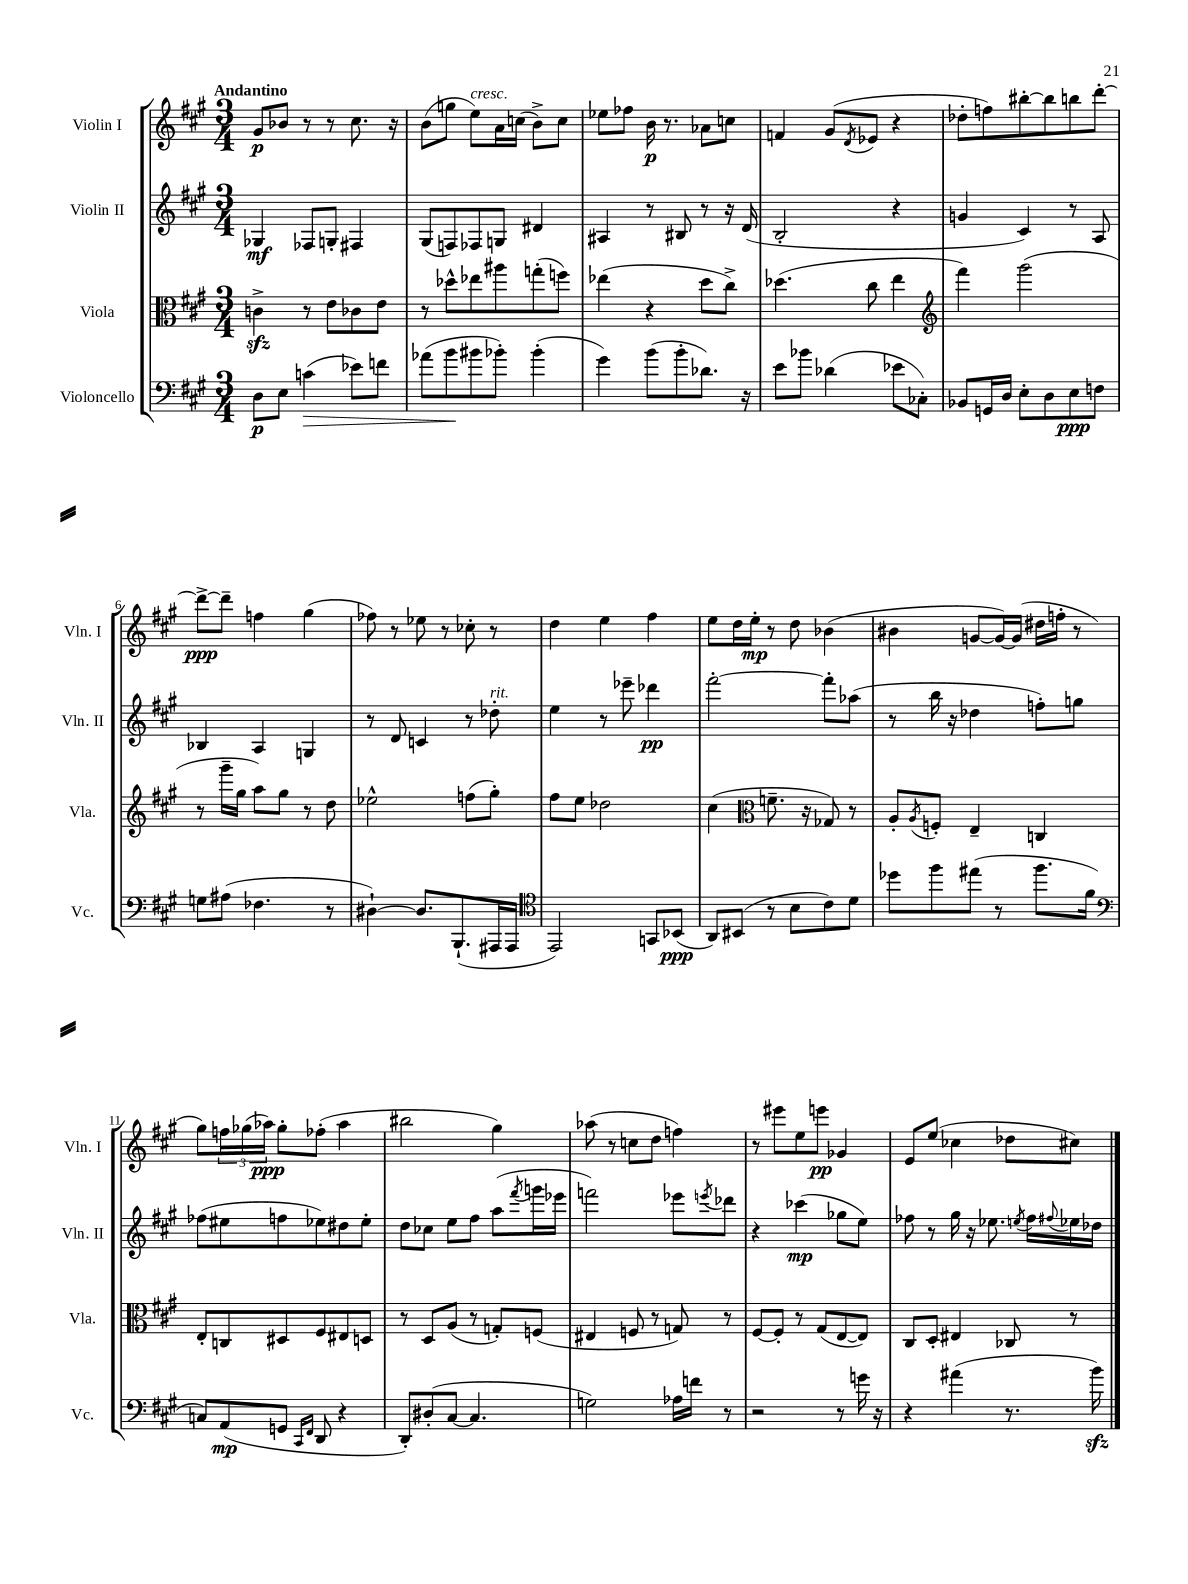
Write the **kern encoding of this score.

**kern	**kern	**kern	**kern
*staff4	*staff3	*staff2	*staff1
*clefF4	*clefC3	*clefG2	*clefG2
*k[f#c#g#]	*k[f#c#g#]	*k[f#c#g#]	*k[f#c#g#]
*M3/4	*M3/4	*M3/4	*M3/4
8D	4c^	4G-	8g#
8E	.	.	8b-
(4c	8r	8F-	8r
.	8e	8G'	8r
8e-)	8c-	4F#	8.cc#
8f	8e	.	.
.	.	.	16r
=	=	=	=
(8a-	8r	(8G#	(8b
8b	8dd-^^	8F)	8gg
8b#	8ee-	8F-	8ee)
8b-')	8aa#	8G	16a
.	.	.	(16cc
(4b-'	(8gg'	4d#	8b^)
.	8ff)	.	8cc
=	=	=	=
4g#)	(4ee-	4A#	8ee-
.	.	.	8ff-
(8b	4r	8r	16b
.	.	.	8.r
8b'	.	8B#	.
8.d-)	8dd	8r	8a-
.	8cc#^)	16r	8cc
16r	.	(16d	.
=	=	=	=
8e	(4.dd-	2B'	4f
8b-	.	.	.
(4d-	.	.	(8g#
.	.	.	8qd
.	8cc#	.	8e-
8e-	4ee	4r	4r
8C-')	.	.	.
=	=	=	=
*	*clefG2	*	*
8BB-	4fff#)	4g	8dd-'
16GG	.	.	8ff)
16D	.	.	.
8E'	(2ggg#	4c#)	[8bb#'
8D	.	.	8bb#]
8E	.	8r	8bb
8F	.	8A	[8ddd'
=	=	=	=
8G	8r	4B-	8ddd^_
(8A#	16ggg#~	.	8ddd~]
.	16gg#	.	.
4.F-	8aa)	4A	4ff
.	8gg#	.	.
.	8r	4G	(4gg#
8r	8dd	.	.
=	=	=	=
[4D#`)	2ee-^^	8r	8ff-)
.	.	8d	8r
8.D#]	.	4c	8ee-
.	.	.	8r
(8.BBB`	.	.	.
.	(8ff	8r	8cc-'
16AAA#	8gg#')	8dd-'	8r
16AAA#	.	.	.
=	=	=	=
*clefC4	*	*	*
2EE)	8ff#	4ee	4dd
.	8ee	.	.
.	2dd-	8r	4ee
.	.	8eee-~	.
8GG	.	4ddd-	4ff#
(8BB-	.	.	.
=	=	=	=
8AA)	(4cc#	[2fff#'	8ee
(8BB#	.	.	16dd
.	.	.	16ee'
*	*clefC3	*	*
8r	8.f~	.	8r
8B	.	.	8dd
.	16r	.	.
8c#)	8G-)	8fff#']	(4b-
8d	8r	(8aa-	.
=	=	=	=
8dd-	8A'	8r	4b#
.	8qA	.	.
8ff#	8F'	16bb	.
.	.	16r	.
(8ee#	4E~	4dd-	[8g
8r	.	.	16g_)
.	.	.	(16g]
8.ff#	4C	8ff')	16dd#
.	.	.	16ff'
.	.	8gg	8r
16f#	.	.	.
=	=	=	=
*clefF4	*	*	*
8C)	8E'	(8ff-	8gg#)
(8AA	8C	8ee#	24ff
.	.	.	(24gg-
.	.	.	24aa-)
8GG	8D#	8ff	8gg-'
16qqCC#	.	.	.
16qqFF#	.	.	.
8DD	8F#	8ee-)	(8ff-'
4r	8E#	8dd#	4aa-
.	8D	8ee-'	.
=	=	=	=
8DD')	8r	8dd	2bb#
(8D#'	8D	8cc-	.
[8C#	(8A	8ee	.
4.C#]	8r	8ff#	.
.	8G')	(8aa	4gg#)
.	.	8qfff#	.
.	(8F	16ggg	.
.	.	16eee-	.
=	=	=	=
2G)	4E#	2fff)	(8aa-
.	.	.	8r
.	8F	.	8cc
.	8r	.	8dd
16A-	8G)	8eee-	4ff)
16f	.	.	.
.	.	8qeee	.
8r	8r	8ddd-	.
=	=	=	=
2r	[8F#	4r	8r
.	8F#']	.	8eee#
.	8r	(4ccc-	8ee
.	(8G#	.	8eee
8r	[8E	8gg-	4g-
16g	8E])	8ee)	.
16r	.	.	.
=	=	=	=
4r	8C#	8ff-	8e
.	8D'	8r	(8ee
(4a#	4E#	16gg#	4cc-
.	.	16r	.
.	.	8.ee-	.
8.r	8C-	.	8dd-
.	.	8qee	.
.	.	16ff-	.
.	.	8qqff#	.
.	8r	16ee-	8cc#)
16b)	.	16dd-	.
==	==	==	==
*-	*-	*-	*-
